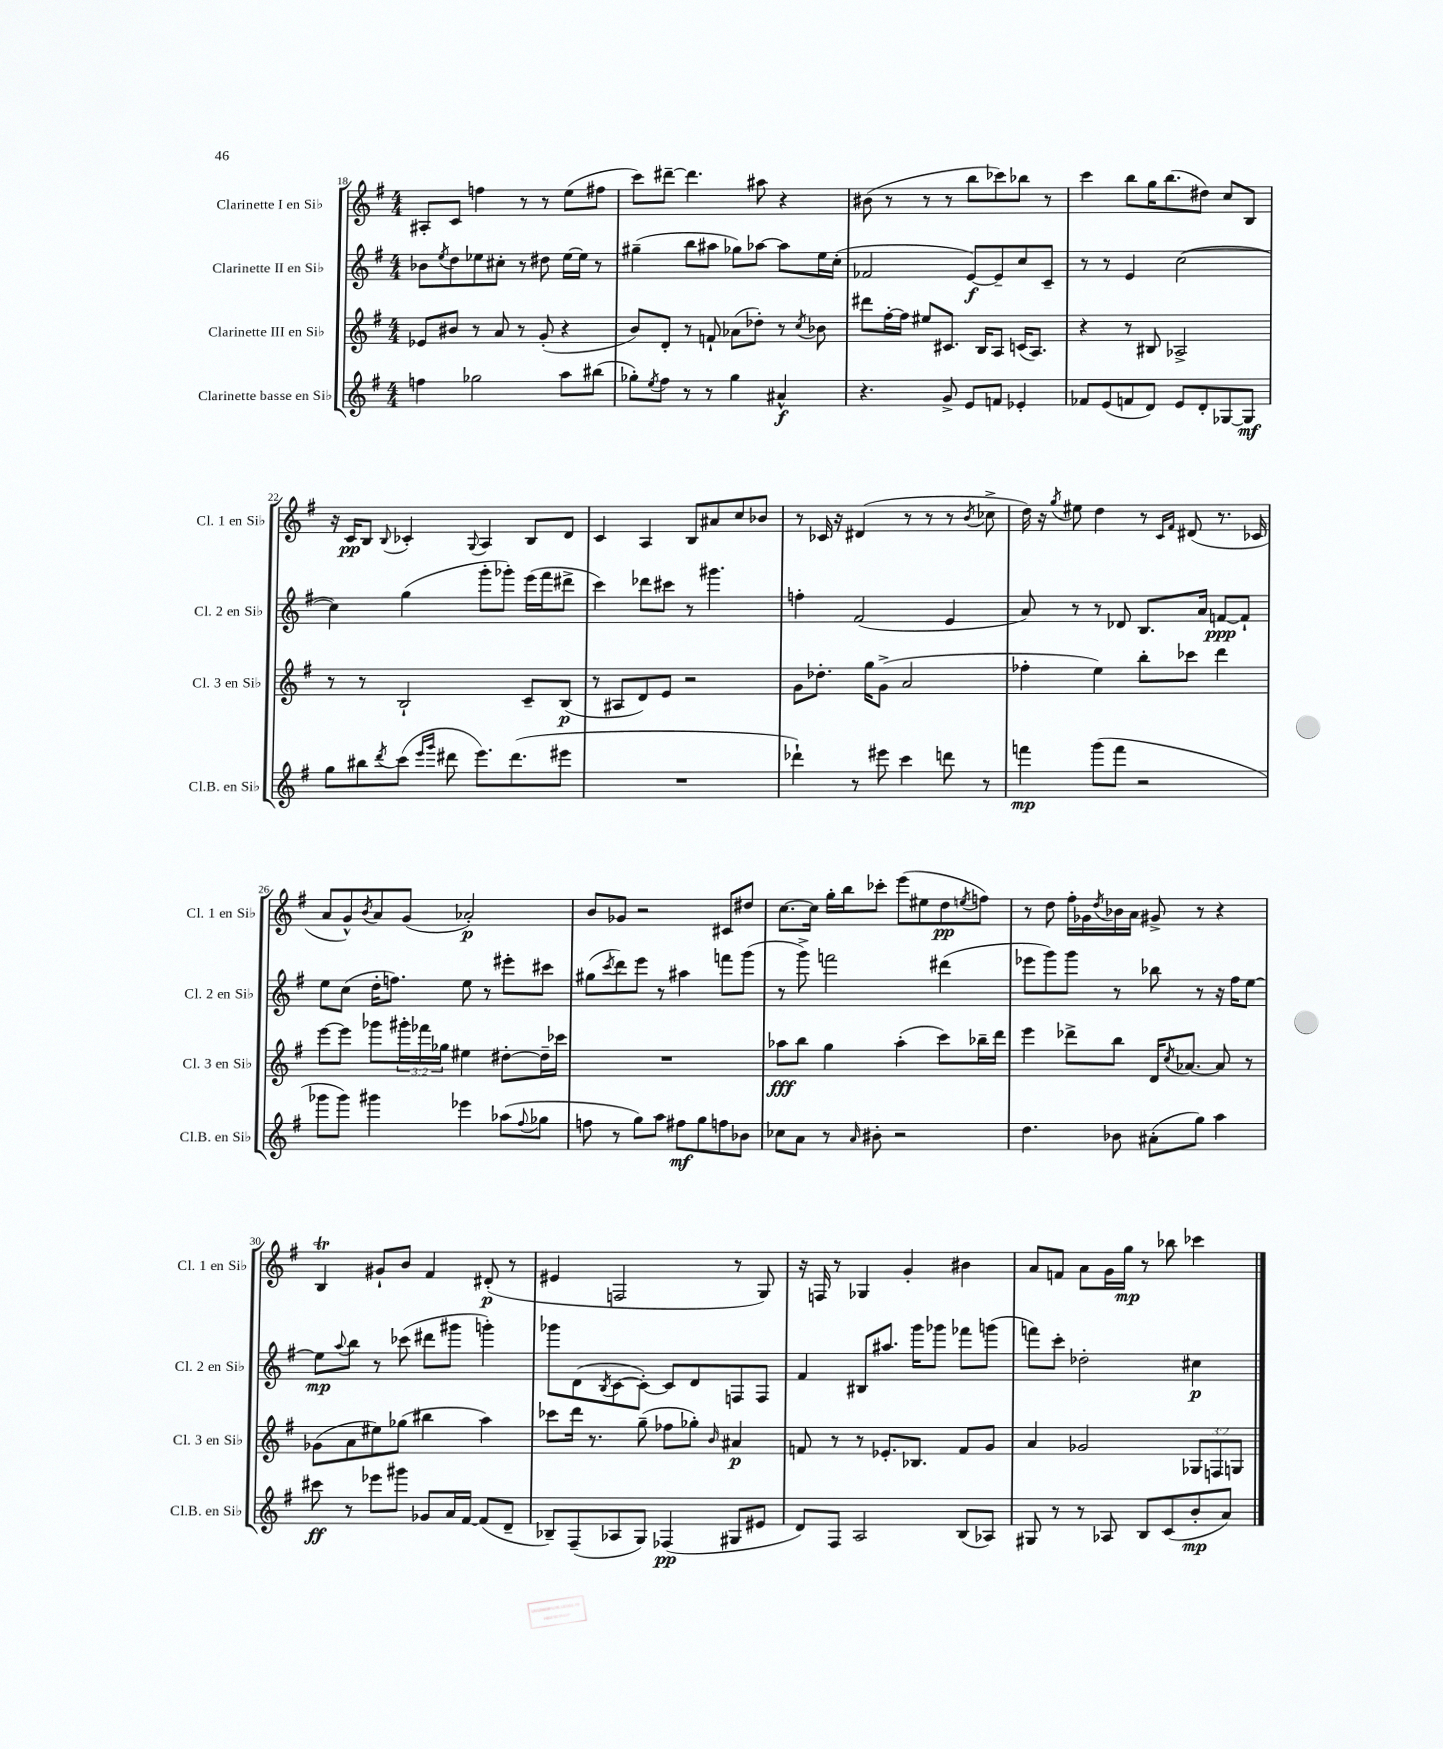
<<
\new StaffGroup <<
\new Staff = "s0" \with { instrumentName = "Clarinette I en Sib" shortInstrumentName = "Cl. 1 en Sib" } {
    \clef treble \key g \major \numericTimeSignature \time 4/4
    ais8-. c'8 f''4 r8 r8 e''8( fis''8 |
    c'''8) dis'''8~-- dis'''4. ais''8 r4 |
    bis'8( r8 r8 r8 b''8 ces'''8) bes''8 r8 |
    c'''4 b''8 g''16 b''8.( dis''8) c''8 b8 |
    r16 c'16\pp b8 \appoggiatura { b8 } ces'4-. \appoggiatura { g8 } a4 b8 d'8 |
    c'4 a4 b8 ais'8 c''8 bes'8 |
    r8 ces'16 r16 dis'4( r8 r8 r8 \acciaccatura { b'8 } ces''8-> |
    d''16) r16 \acciaccatura { g''8 } eis''8 d''4 r8 \grace { c'16 fis'16 } dis'8( r8. ces'16 |
    a'8 g'8-^) \acciaccatura { b'8 } a'8 g'8( aes'2-.\p) |
    b'8 ges'8 r2 cis'8 dis''8 |
    c''8.~ c''16 g''16-. b''16 ces'''8-. e'''8( eis''8 d''8\pp \acciaccatura { e''8 } f''8) |
    r8 d''8 fis''16-. ges'16 \acciaccatura { d''8 } bes'16 a'16 gis'8-> r8 r4 |
    b4\trill gis'8-! b'8 fis'4 dis'8-.\p( r8 |
    eis'4 f2 r8 g8) |
    r16 f16 r8 ges4 g'4-. bis'4 |
    a'8 f'8 a'8 g'16 g''16\mp r8 bes''8 ces'''4 \bar "|." |
}
\new Staff = "s1" \with { instrumentName = "Clarinette II en Sib" shortInstrumentName = "Cl. 2 en Sib" } {
    \clef treble \key g \major \numericTimeSignature \time 4/4
    bes'8 \acciaccatura { e''8 } d''8 ees''8 cis''8-. r8 dis''8 ees''16~ ees''16 r8 |
    gis''4--( b''8 ais''8 ges''8) aes''8~ aes''8 e''16 c''16-.( |
    fes'2 e'8~\f) e'8-- c''8 c'8-- |
    r8 r8 e'4 c''2~( |
    c''4) g''4( g'''8-. ges'''8-.) e'''16( fis'''16 dis'''8-> |
    c'''4) des'''8 cis'''8 r8 gis'''4. |
    f''4-. fis'2( e'4 |
    a'8) r8 r8 des'8 b8. a'16 f'8~\ppp f'8-! |
    e''8 c''8( d''16-. f''8.) e''8 r8 eis'''8-. cis'''8 |
    gis''8( \acciaccatura { c'''8 } d'''8) e'''8 r8 ais''4 f'''8 g'''8( |
    r8 g'''8->) f'''2 dis'''4( |
    ees'''8 g'''8) g'''8 r8 bes''8 r8 r16 fis''16 e''8~ |
    e''8\mp \appoggiatura { a''8 } b''8 r8 ces'''8( dis'''8 gis'''8 g'''4-.) |
    ges'''8 d'8( \acciaccatura { b8 } c'8~ c'8~-.) c'8 d'8 f8 f8 |
    fis'4 bis8 ais''8. g'''16 ges'''8 fes'''8 g'''8( |
    f'''8) c'''8-. des''2-. cis''4\p \bar "|." |
}
\new Staff = "s2" \with { instrumentName = "Clarinette III en Sib" shortInstrumentName = "Cl. 3 en Sib" } {
    \clef treble \key g \major \numericTimeSignature \time 4/4 \override Staff.TupletNumber.text = #tuplet-number::calc-fraction-text
    ees'8 bis'8 r8 a'8 r8 g'8-.( r4 |
    b'8) d'8-. r8 f'8-! aes'8( des''8-.) r8 \acciaccatura { c''8 } bes'8 |
    dis'''8 fis''16~-. fis''16 eis''8 cis'8. b16 a8 c'16( a8.) |
    r4 r8 bis8 aes2-> |
    r8 r8 b2-! c'8-- b8\p( |
    r8 ais8 d'8) e'8 r2 |
    g'8 des''8.-. g''16 g'8->( a'2 |
    fes''4-. e''4) b''8-. ces'''8 d'''4 |
    e'''8~ e'''8 ges'''8 \tuplet 3/2 { gis'''16-. fes'''16 ges''16 } eis''4 dis''8~-. dis''16-- ces'''16 |
    R1 |
    aes''8\fff b''8 g''4 aes''4-.( c'''8) bes''16-- d'''16 |
    e'''4 des'''8-> b''8 d'16 \acciaccatura { c''8 } aes'8.~ aes'8 r8 |
    ges'8( a'8 eis''8) ges''8( bis''4 a''4) |
    ces'''8 d'''16 r8. g''8--( fes''8 ges''8-.) \grace { b'16 } ais'4\p |
    f'8 r8 r8 ees'8.-. bes8. f'8 g'8 |
    a'4 ges'2 \tuplet 3/2 { ges8 f8 g8 } \bar "|." |
}
\new Staff = "s3" \with { instrumentName = "Clarinette basse en Sib" shortInstrumentName = "Cl.B. en Sib" } {
    \clef treble \key g \major \numericTimeSignature \time 4/4
    f''4 ges''2 a''8 bis''8( |
    ges''8-.) \acciaccatura { e''8 } fis''8 r8 r8 ges''4 ais'4-^\f |
    r4. g'8-> e'8 f'8 ees'4-. |
    fes'8 e'8( f'8 d'8) e'8 d'8-. ges8~ ges8\mf |
    g''8 bis''8 \acciaccatura { d'''8 } c'''8( \grace { e'''16 g'''16 } dis'''8 e'''8.) dis'''8.( eis'''8 |
    R1 |
    des'''4-!) r8 eis'''8 c'''4 d'''8 r8 |
    f'''4\mp g'''8( f'''8 r2 |
    ges'''8 ges'''8) gis'''4 ees'''4 aes''8( \appoggiatura { fis''8 } ges''8 |
    f''8 r8 g''8) a''8 fis''8\mf g''8 f''8 bes'8 |
    ces''8 a'8 r8 \grace { a'16 } bis'8-. r2 |
    d''4. bes'8 ais'8-.( g''8) a''4 |
    cis'''8\ff r8 ees'''8 gis'''8 ges'8 a'16 fis'16~ fis'8( d'8-- |
    bes8--) fis8--( aes8 g8) fes4\pp( gis8 eis'8 |
    d'8) fis8 a2 b8( aes8) |
    gis8 r8 r8 aes8 b8 c'8( b'8-.\mp a'8) \bar "|." |
}
>>
>>
\layout { \context { \Score currentBarNumber = #18 } }
